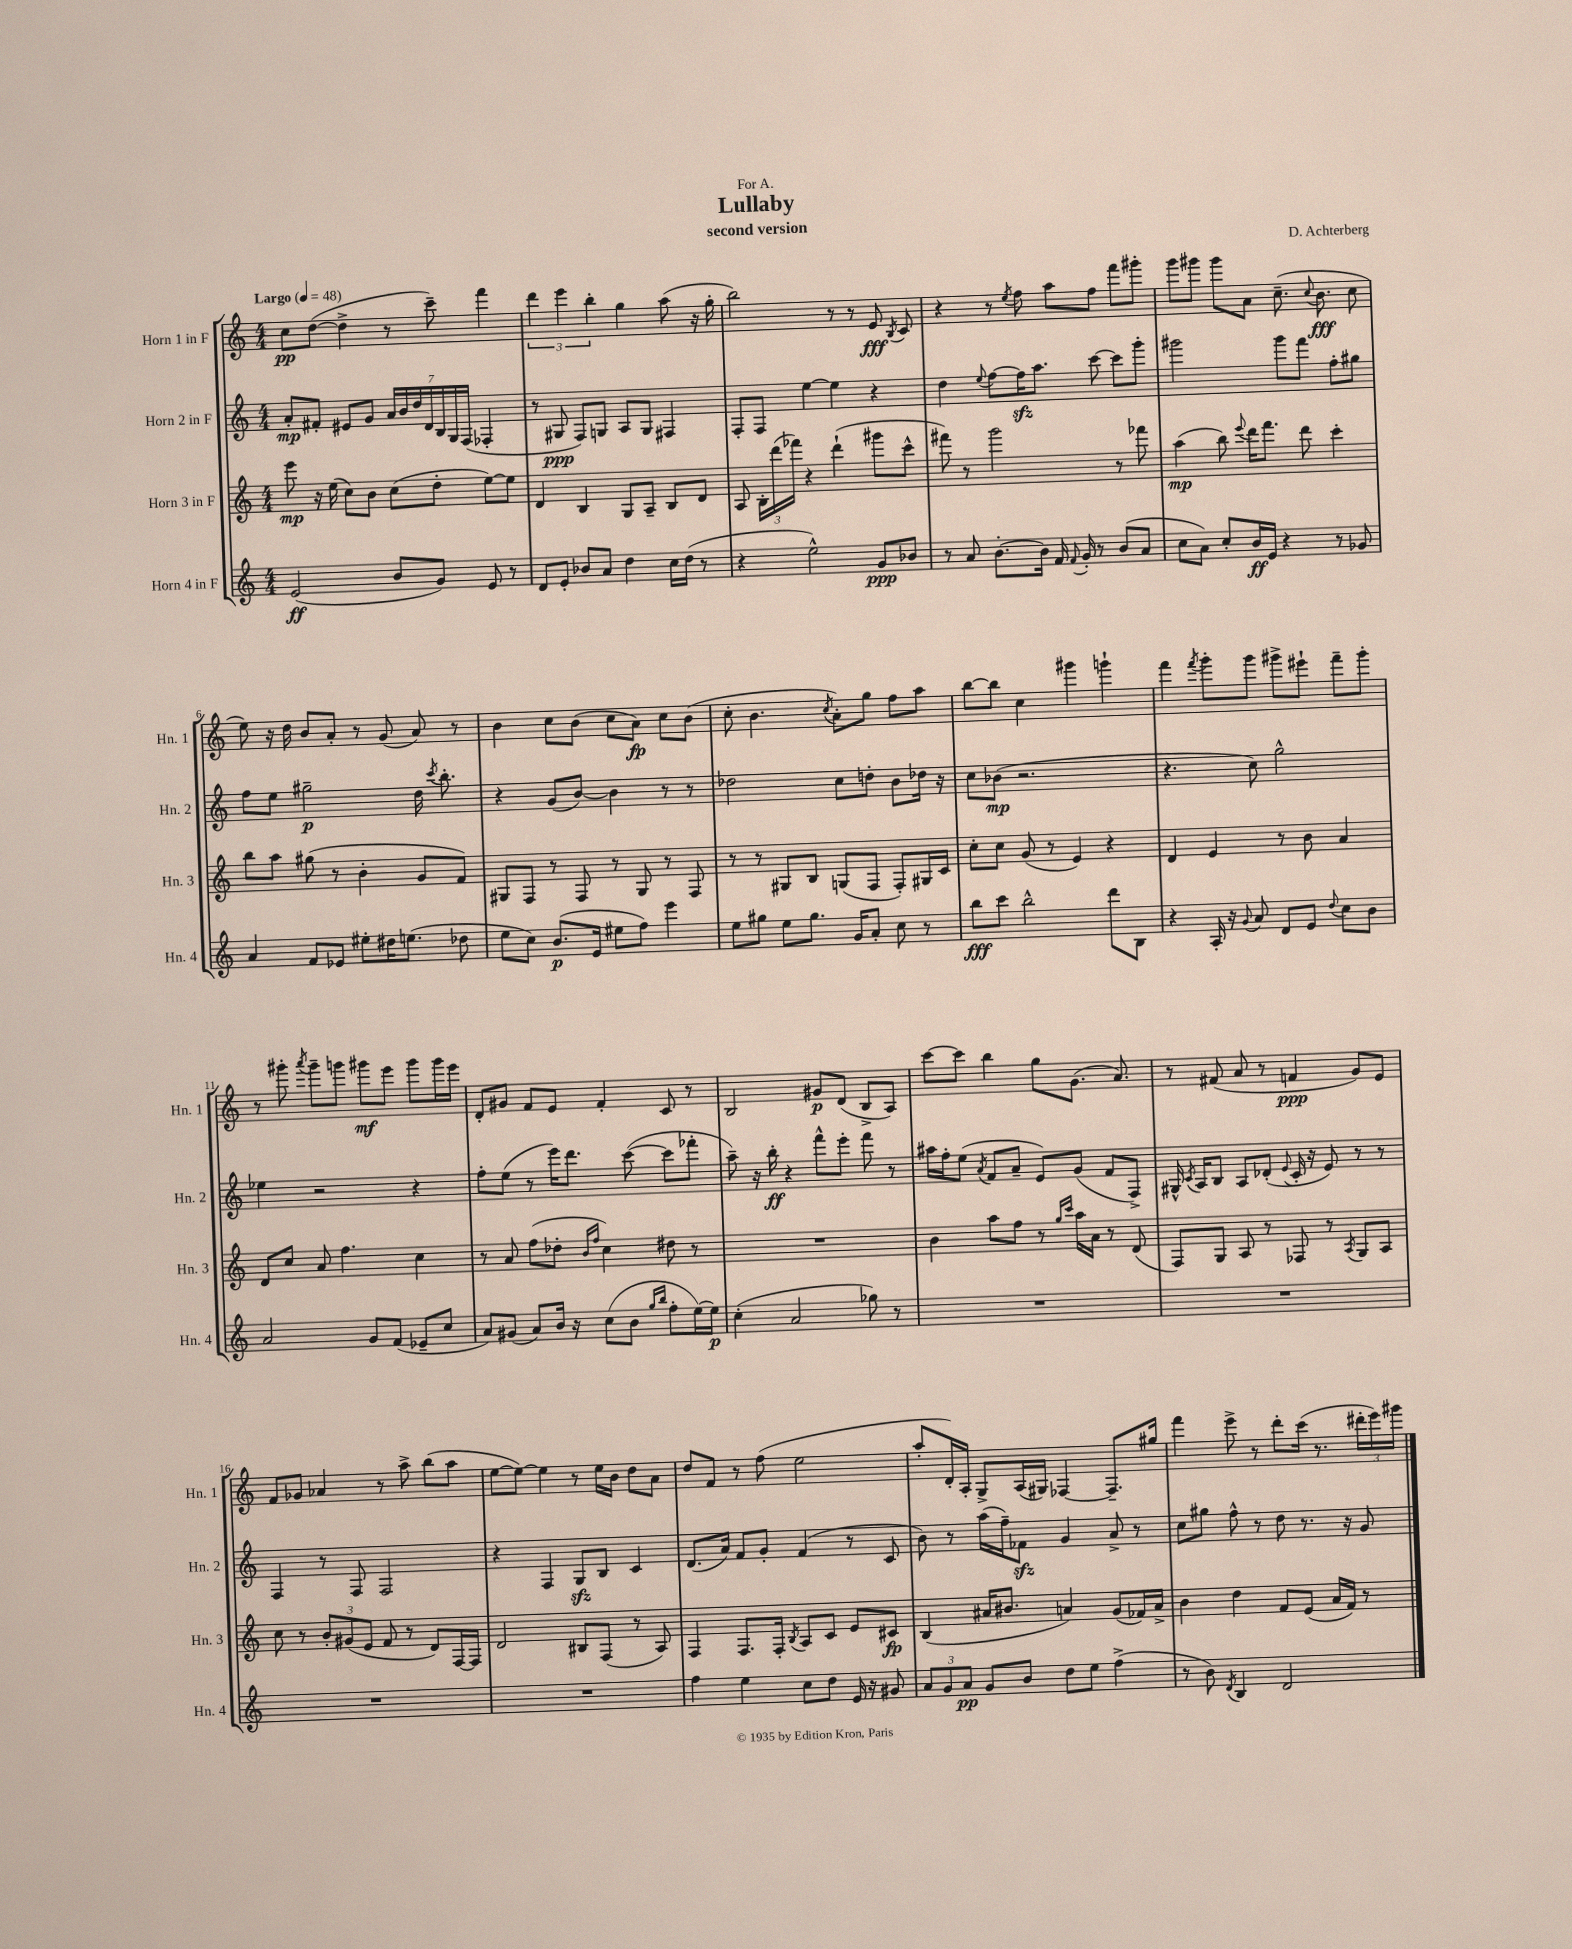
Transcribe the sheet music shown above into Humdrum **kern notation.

**kern	**kern	**kern	**kern
*staff4	*staff3	*staff2	*staff1
*clefG2	*clefG2	*clefG2	*clefG2
*k[]	*k[]	*k[]	*k[]
*M4/4	*M4/4	*M4/4	*M4/4
*MM48	*MM48	*MM48	*MM48
(2e	8eee	8a'	8cc
.	16r	8f#'	([8dd
.	(16ee	.	.
.	8cc)	8e#	4dd^]
.	8b	8g	.
8b	(8cc	28a	8r
.	.	28b	.
.	.	28dd	.
.	.	28d	.
8g)	8dd'	.	8ccc~)
.	.	28B	.
.	.	28G	.
.	.	(28F	.
8e	[8ee)	4F-'	4fff
8r	8ee]	.	.
=	=	=	=
8d	4d	8r	6ddd
8e'	.	8G#	.
.	.	.	6eee
8b-	4B	8F)	.
.	.	.	6bb'
8a	.	8G	.
4dd	8G	8A	4gg
.	8A~	8G	.
16cc	8B	4F#	(8aa
(16dd	.	.	.
8r	8d	.	16r
.	.	.	16gg'
=	=	=	=
4r	8A	8F'	2bb)
.	24B'	8F	.
.	(24ddd	.	.
.	24fff-)	.	.
2ee^^)	4r	[4ee	.
.	(4ddd`	4ee]	8r
.	.	.	8r
8g	8ggg#	4r	8e
.	.	.	8qB
8b-	8ccc^^	.	8c
=	=	=	=
8r	8fff#)	4dd	4r
8a	8r	.	.
.	.	8qqee	.
[8.b'	2ggg	[8ff	8r
.	.	.	8qee
.	.	16ff]	8ff
16b]	.	8.aa	.
16f	.	.	8aa
8qqf	.	.	.
16g'	.	.	.
8r	.	[8ccc	8ff
(8b	8r	8ccc]	8fff
8a	8fff-	8ggg'	8ggg#'
=	=	=	=
8cc	(4aa	2ggg#	8ggg
8a)	.	.	8ggg#
8cc'	8bb)	.	8ggg#
.	8qqeee	.	.
16b	16ddd	.	8a
16e	8.fff	.	.
4r	.	8ggg#	(8.cc~
.	8ddd	8fff	.
.	.	.	8qqcc
.	.	.	8.b
8r	4ccc'	8ff'	.
8g-	.	8gg#	8cc
=	=	=	=
4a	8bb	8ff	8ee)
.	8aa	8ee	16r
.	.	.	16dd
8f	(8gg#	2gg#~	8b
8e-	8r	.	8a'
8ee#'	4b'	.	8r
16dd#	.	.	(8g
(8.ee	.	.	.
.	8g	16dd	8a)
.	.	8qccc	.
.	.	8.bb'	.
8dd-	8f)	.	8r
=	=	=	=
8ee	8G#	4r	4b
8cc)	8F	.	.
(8.b	8r	(8g	8cc
.	8F	[8b)	(8b
16e	.	.	.
8ee#	8r	4b]	8cc
8ff)	8G#	.	8a)
4eee	8r	8r	8cc
.	8F	8r	(8b
=	=	=	=
8ee	8r	2dd-	8cc'
8gg#	8r	.	4.b
8ee	8G#	.	.
8.gg#	8B	.	.
.	.	.	8qcc
.	(8G	8cc	8a')
16g	.	.	.
8a'	8F	8dd'	8gg
8cc	8F')	8b	8ff
8r	16G#	16dd-	8aa
.	16c	16r	.
=	=	=	=
8bb	8cc'	8cc	[8bb
8ccc	8cc	(8b-	8bb]
2bb^^	(8g	2.r	4cc
.	8r	.	.
.	4e)	.	4ggg#
8ddd	4r	.	4ggg`
8B	.	.	.
=	=	=	=
4r	4d	4.r	4fff
.	.	.	8qfff
16A'	4e	.	8ggg'
16r	.	.	.
8qqg	.	.	.
8a	.	8cc)	8ggg
8d	8r	2gg^^	8ggg#^
8e	8b	.	8eee#`
8qqdd	.	.	.
8cc	4a	.	8fff~
8b	.	.	8ggg#'
=	=	=	=
2a	8d	4ee-	8r
.	8cc	.	8ggg#'
.	.	.	8qaaa
.	8a	2r	8ggg#~
.	4.ff	.	8ggg
8g	.	.	8ggg#
(8f	.	.	8eee
8e-~	4cc	4r	8ggg#
8cc	.	.	16ggg#
.	.	.	16eee
=	=	=	=
8a)	8r	8ff'	8d'
(8g#	8a	(8ee	8g#
8a)	(8ff	8r	8f
16b	8dd-'	16eee)	8e
16r	.	8.ddd	.
.	16qqb	.	.
.	16qqff	.	.
(8cc	4cc)	.	4f'
8b	.	([8ccc	.
16qqgg	.	.	.
16qqbb	.	.	.
8ff'	8dd#	8ccc]	8c
[16ee)	8r	8fff-'	8r
16ee]	.	.	.
=	=	=	=
(4cc'	1r	8aa~)	2B
.	.	16r	.
.	.	16bb'	.
2a	.	4r	.
.	.	8fff^^	8g#
.	.	8eee'	(8d
8gg-)	.	8fff	8B^
8r	.	8r	8A)
=	=	=	=
1r	4b	16aa#	[8ccc
.	.	16ff'	.
.	.	(8ee	8ccc]
.	.	8qa	.
.	8aa	8f	4bb
.	8ff	8a~	.
.	8r	8e)	8gg
.	16qqgg	.	.
.	16qqccc	.	.
.	16aa	(8g	(8.g
.	16a	.	.
.	8r	8f	.
.	.	.	8.a)
.	(8d	8F^)	.
=	=	=	=
1r	8F)	16G#^^	8r
.	.	8qc	.
.	.	16A	.
.	8G	8B	(8f#
.	8A	8A	8a
.	8r	(8d-'	8r
.	.	8qqe	.
.	8F-	16c'	4f
.	.	16r	.
.	8r	8e)	.
.	8qA	.	.
.	8G	8r	8g)
.	8A	8r	8e
=	=	=	=
1r	8cc	4F	8f
.	8r	.	8g-
.	12b'	8r	4a-
.	(12g#	.	.
.	.	8F	.
.	12e	.	.
.	8f	2F	8r
.	8r	.	8aa^
.	8d)	.	(8bb
.	[16F	.	8aa
.	16F]	.	.
=	=	=	=
1r	2d	4r	[8ee
.	.	.	8ee_)
.	.	4F	4ee]
.	8B#	8G	8r
.	(8F	8B	16ee
.	.	.	16b
.	8r	4c	8dd
.	8A)	.	8a
=	=	=	=
4ff	4F	(8.d	8dd
.	.	.	8f
.	.	16a)	.
4ee	8.F	8f	8r
.	.	8g'	(8ff
.	16F'	.	.
.	8qB	.	.
8cc	8A	(4f	2ee
8dd	8c	.	.
16e	8e	8r	.
16r	.	.	.
8g#	8c#	8c	.
=	=	=	=
12a	(4B	8b)	8aa'
12g	.	.	.
.	.	8r	16d')
12a	.	.	.
.	.	.	16A'
8g	16a#	(16aa	8G^
.	8.b#	16ff~)	.
8b	.	8f-	(16A
.	.	.	16G#)
8dd	4a)	4g	[4F-
8ee	.	.	.
(4ff^	(8g	8a^	8.F-~]
.	16f-)	8r	.
.	16a^	.	16gg#
=	=	=	=
8r	4b	8cc	4fff
8b)	.	8gg#	.
8qd	.	.	.
4B	4dd	8ff^^	8eee^
.	.	8r	8r
2d	8f	8dd	8ddd'
.	(8e	8.r	(16ccc
.	.	.	8.r
.	16a	.	.
.	16f)	16r	.
.	8r	8g	24ddd#'
.	.	.	24eee)
.	.	.	24ggg#
==	==	==	==
*-	*-	*-	*-
